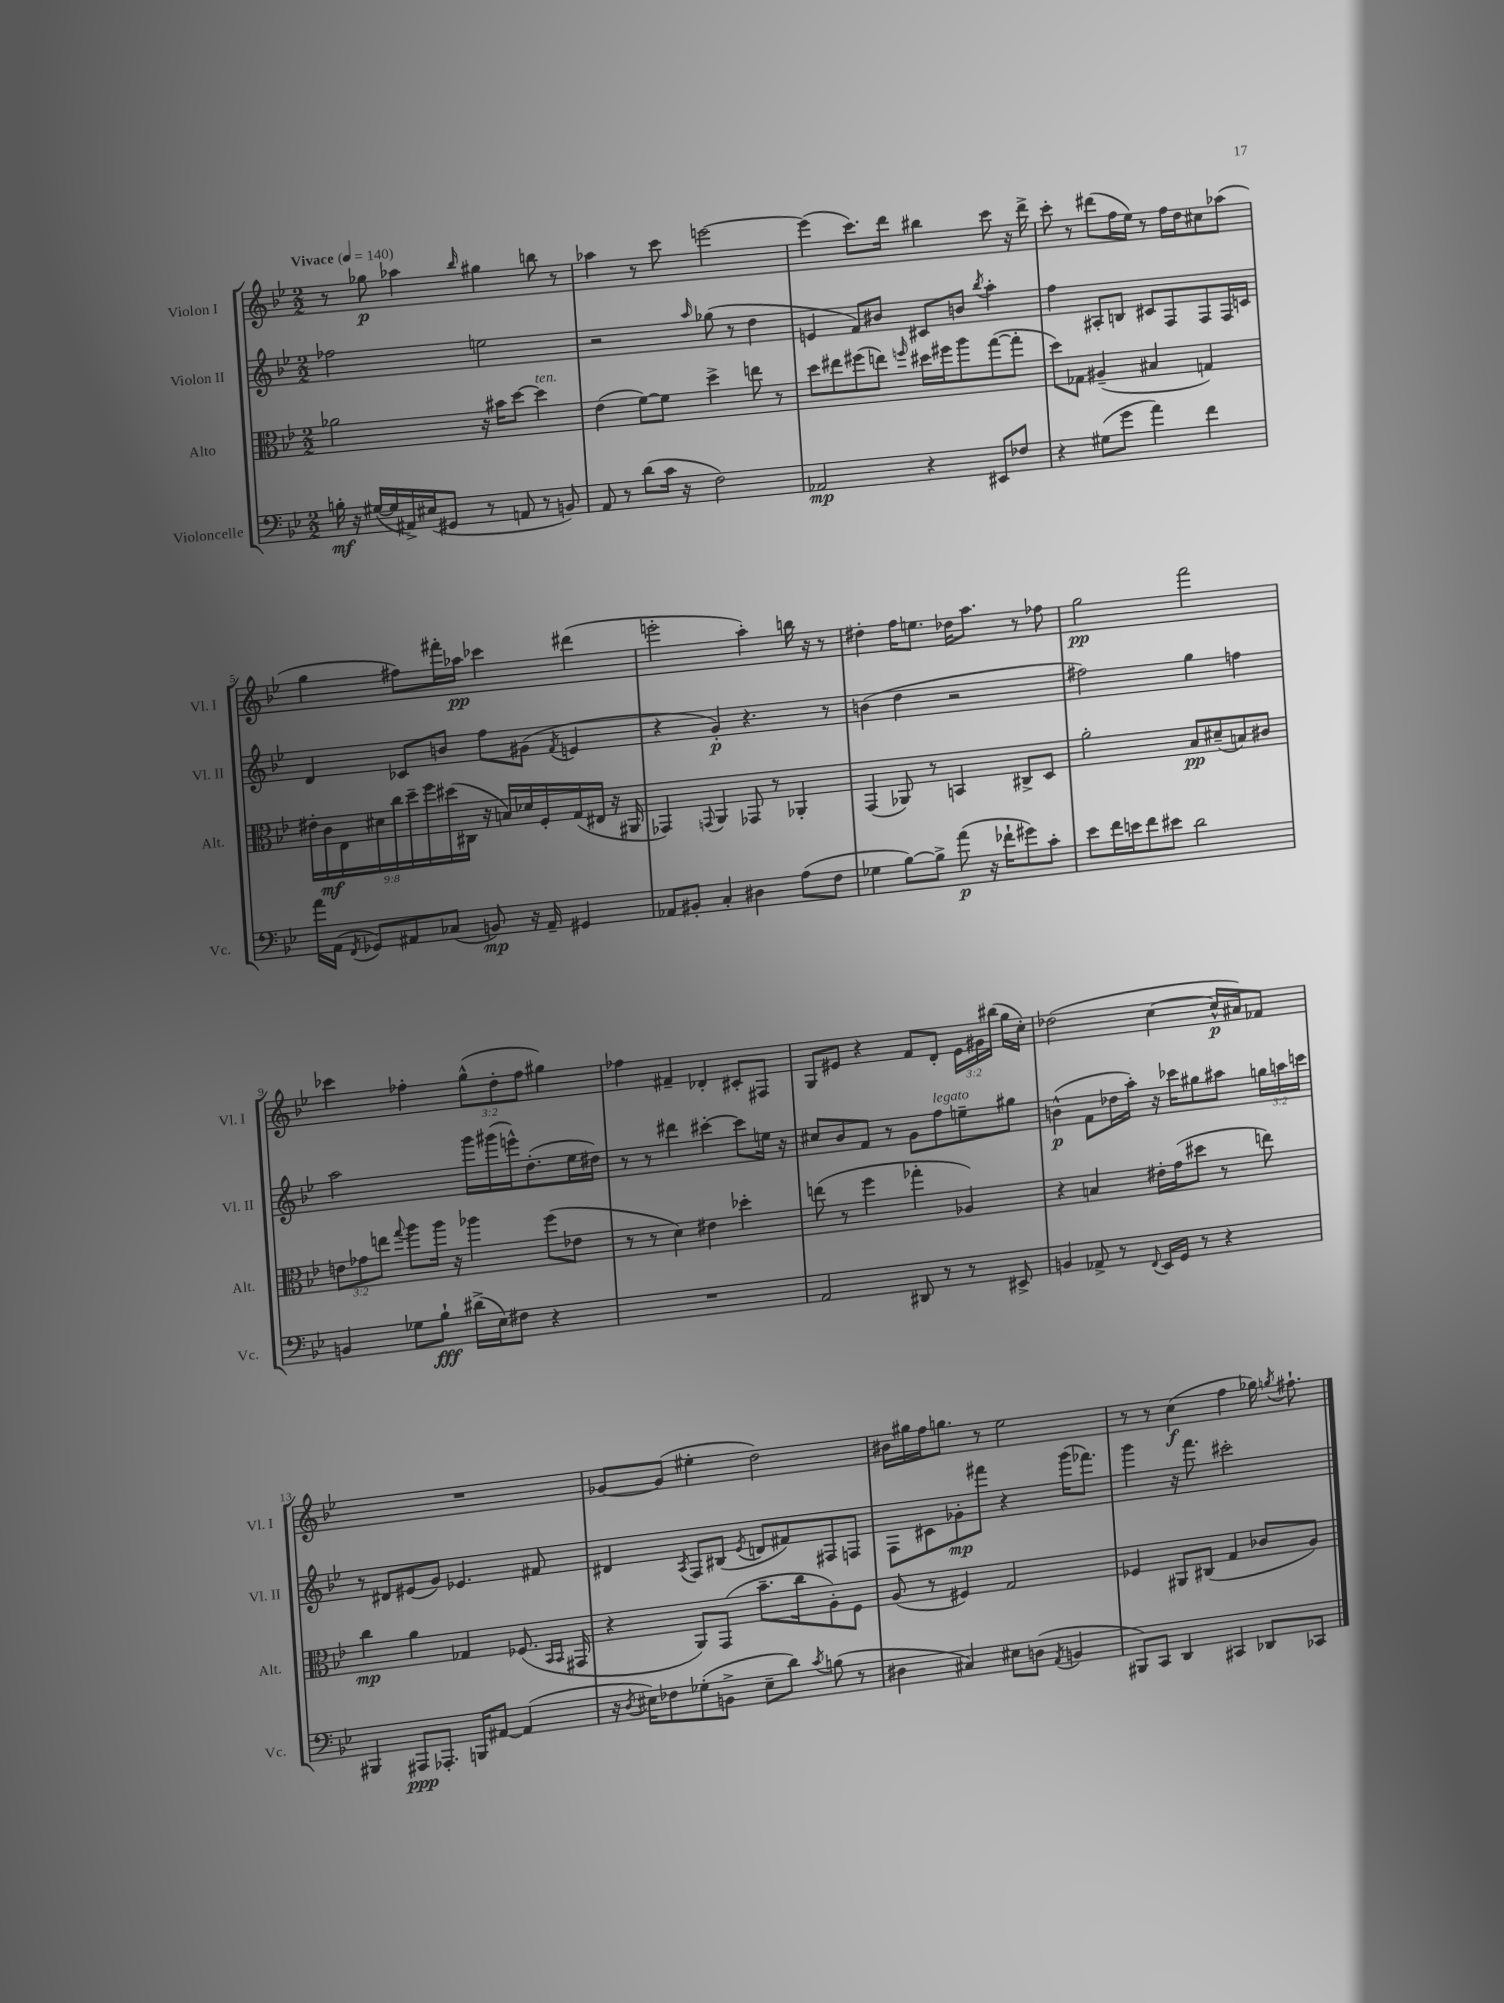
<<
\new StaffGroup <<
\new Staff = "s0" \with { instrumentName = "Violon I" shortInstrumentName = "Vl. I" } {
    \clef treble \key bes \major \numericTimeSignature \time 2/2 \override Staff.TupletNumber.text = #tuplet-number::calc-fraction-text \tempo "Vivace" 4 = 140
    \autoBeamOff r8 ges''8\p aes''4 \grace { bes''16 } gis''4 b''8 r8 |
    aes''4 r8 c'''8 e'''2~ |
    e'''4( c'''8.[) d'''16] bis''4 c'''8 r16 d'''16-> |
    c'''8-. r8 dis'''8[( f''16 ees''16]) r8 f''16[ d''16 cis''8 aes''8]( |
    g''4 fis''8[) fis'''16-. aes''16]\pp ces'''4 dis'''4( |
    e'''2-. a''4-.) b''16 r16 r8 |
    dis''4-. f''16[ e''8.] des''16[ a''8.] r8 fes''8 |
    g''2\pp f'''2 |
    ces'''4 fes''4-. \tuplet 3/2 { g''8[-^( d''8-. fes''8] } gis''4) |
    fes''4 fis'4-- des'4-. cis'8[-. fis8] |
    g8[ eis'8] r4 f'8[ d'8]-. \tuplet 3/2 { eis'16[ gis'16 bis''16]( } g''16[ c''16]-.) |
    des''2( c''4~ c''16[-^\p ais'16) fes'8] |
    R1 |
    ges'8[~ ges'8]( eis''4-. d''2) |
    bis'16[ gis''16 f''16 g''8.] r8 ees''2 |
    r8 r8 c''4\f( f''4 ges''16) \acciaccatura { g''8 } fis''8.-! \bar "|." |
}
\new Staff = "s1" \with { instrumentName = "Violon II" shortInstrumentName = "Vl. II" } {
    \clef treble \key bes \major \numericTimeSignature \time 2/2 \override Staff.TupletNumber.text = #tuplet-number::calc-fraction-text
    \autoBeamOff fes''2 e''2 |
    r2 \grace { a''16 } ges''8( r8 d''4 |
    e'4 f'8[) bis'8] cis'8[ b'8] \acciaccatura { bes''8 } a''4-. |
    f''4 ais8[-. b8] cis'8[ f8 f8 f16 c'16] |
    d'4 ces'8[ b'8] f''8[ gis'8]( \acciaccatura { f'8 } e'4 |
    r4 g'4-.\p) r4. r8 |
    b'4( d''4 r2 |
    fis''2) g''4 f''4 |
    a''2 g'''16[ gis'''16( e'''16-^) d''8.-.( ees''16 dis''16]) |
    r8 r8 dis'''4 cis'''4~-. cis'''8[ e''16] r16 |
    cis''8[ bes'8 f'8] r8 g'8[ f''8^\markup { \italic "legato" } e''8-- gis''8] |
    b'4-^\p( f'8[ des''16 a''16]-.) r16 ces'''16[ gis''8 ais''8] \tuplet 3/2 { g''16[ a''16 c'''16] } |
    r8 dis'8[ eis'8( g'8]) ees'4. fis'8 |
    dis'4 \acciaccatura { a8 } f8[ bis8]( \acciaccatura { ees'8 } d'8[ fis'8) fis8 f8] |
    f8[ cis'8 ges'8-.\mp fis'''8] r4 g'''16[( fes'''8.]) |
    g'''4 r16 f'''8. cis'''2-. \bar "|." |
}
\new Staff = "s2" \with { instrumentName = "Alto" shortInstrumentName = "Alt." } {
    \clef alto \key bes \major \numericTimeSignature \time 2/2 \override Staff.TupletNumber.text = #tuplet-number::calc-fraction-text
    \autoBeamOff aes'2 r16 bis'16[ d''8]~ d''4^\markup { \italic "ten." } |
    ees'4( f'8[~) f'8] d''4-> e''8 r8 |
    d''8[ eis''8 fis''8( e''8]) \grace { f''16 } dis''16[ fis''16 a''8 g''8~( g''8]-. |
    d''8[) ges8] ais4--( bis4 g4) |
    \tuplet 9/8 { eis'16[-. c'16\mf ees16 dis'16 c''16 d''16-- f''16 dis''16( cis16] } r16 b16[) des'16 f16-. g16( eis16] r16 ais,16 |
    ges,4) \appoggiatura { g,8 } a,4 ges,8 r8 aes,4-. |
    g,4( aes,8) r8 b,4 cis8[-> d8] |
    a'2-. bes8[\pp dis'8--( b8) cis'8] |
    \tuplet 3/2 { e'8[ ges'8 e''8] } \appoggiatura { g''8 } a''8[ a''16] r16 aes''4 f''8[( ees'8] |
    r8 r8 d'4) eis'4 des''4-. |
    e''8( r8 f''4 ges''4-. aes4) |
    r4 b4 eis'16[-. g'16( dis''8] r8 e''8) |
    c''4\mp a'4 ges4 fes8.( \grace { bes,16[ bes,16] } gis,16 |
    r4 a,8[) g,8]( bes'8.[-- c''16 a8-.) f8] |
    a8( r8 fis4) g2 |
    fes4 ais,8[ cis8]( g4 ces'8[ a8]) \bar "|." |
}
\new Staff = "s3" \with { instrumentName = "Violoncelle" shortInstrumentName = "Vc." } {
    \clef bass \key bes \major \numericTimeSignature \time 2/2
    \autoBeamOff b16-.\mf r16 gis16[~( gis16 ais,16->) eis16( gis,8] r8 a,8 r8 b,8) |
    a,8 r8 d'8[( c'16] r16 f2) |
    aes,2\mp r4 eis,8[ fes8] |
    r4 gis8[( g'8] a'4) f'4 |
    a'16[ a,16]( \acciaccatura { f,8 } ges,8[) ais,8 ces8]( b,8\mp) r16 ais,16-- gis,4 |
    aes,8[ bis,8]-. c4-. dis4 a8[( f8] |
    ges4 bes8[~) bes8]-> a'8\p( r16 fes'16[-! gis'8) c'8]-. |
    ees'8[ f'16 e'16 f'8 eis'8] d'2 |
    b,4 ges8[ bes8]-!\fff dis'16[->( ees16) fis8] r4 |
    R1 |
    a,2 dis,8 r8 r8 eis,8-> |
    b,4 aes,8-> r8 \appoggiatura { f,8 } ees,16[ g,16] r8 r4 |
    bis,,4 ais,,8[\ppp aes,,8.]-. b,,16[ ais,8]~ ais,4( |
    r16 \acciaccatura { d8 } eis16[) fes8 ges8-.( b,8]-> eis8[-- d'8]) \acciaccatura { c'8 } b8( r8 |
    dis4 cis4) eis8[ d8]( \acciaccatura { a,8 } b,4 |
    bis,,8[) c,8] d,4 cis,4 des,8[ ces,8] \bar "|." |
}
>>
>>
